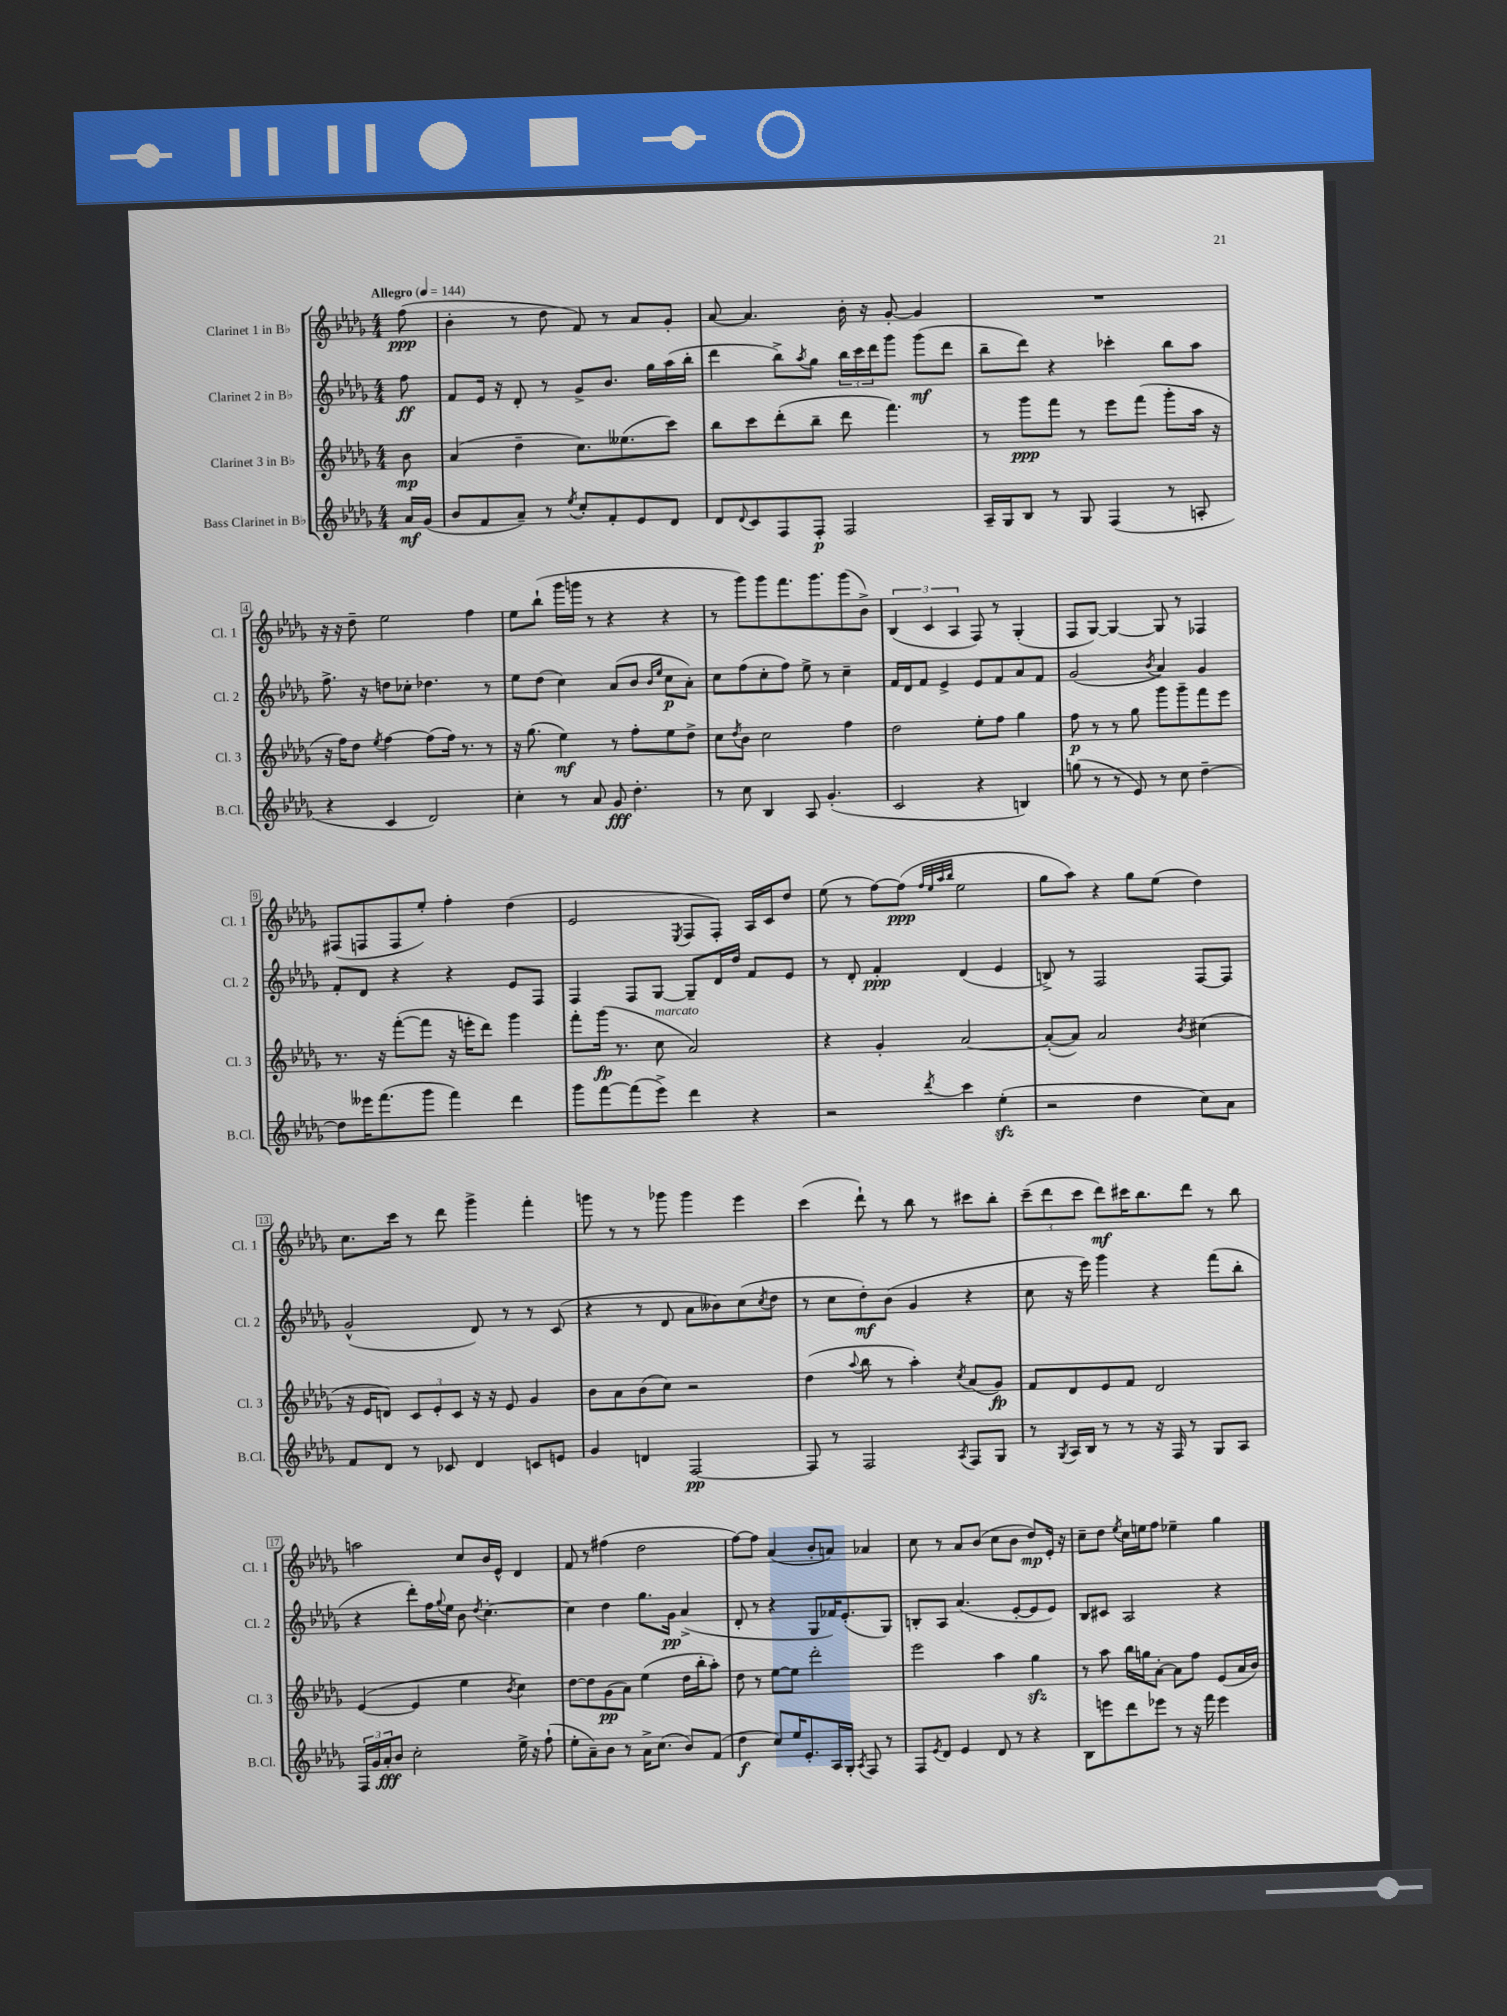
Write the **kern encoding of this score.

**kern	**kern	**kern	**kern
*staff4	*staff3	*staff2	*staff1
*clefG2	*clefG2	*clefG2	*clefG2
*k[b-e-a-d-g-]	*k[b-e-a-d-g-]	*k[b-e-a-d-g-]	*k[b-e-a-d-g-]
*M4/4	*M4/4	*M4/4	*M4/4
*MM144	*MM144	*MM144	*MM144
16a-	8b-	8ff	(8ff
(16g-	.	.	.
=	=	=	=
8b-	(4a-	8f	4b-'
8f	.	16e-	.
.	.	16r	.
8a-~)	4dd-~	8d-'	8r
8r	.	8r	8dd-
8qee-	.	.	.
8cc'	8.cc)	8g-^	8f)
8f'	.	8.b-	8r
.	(8.ee--	.	.
8e-	.	.	8a-
.	.	16gg-	.
8d-	8ccc)	(16aa-	8g-'
.	.	16bb-'	.
=	=	=	=
8d-	8bb-	4ddd-	[8a-
8qqd-	.	.	.
8c	8ccc	.	4.a-]
8F	(8ddd-'	8bb-^)	.
.	.	8qaa-	.
8F'	8bb-~	8gg-	.
2F	8ddd-	24bb-	16b-'
.	.	24ccc	.
.	.	.	16r
.	.	24ddd-	.
.	4.fff)	8ggg-	[8g-'
.	.	(8ggg-	4g-]
.	.	8ddd-	.
=	=	=	=
16A-~	8r	8bb-~	1r
16G-	.	.	.
8B-	8ggg-	8ddd-)	.
8r	8fff	4r	.
8G-	8r	.	.
(4F	8eee-	4ccc-'	.
.	(8fff	.	.
8r	8ggg-'	8bb-	.
8A'	16aa-	8aa-	.
.	16r	.	.
=	=	=	=
4r	16r	8.ff^	16r
.	16ff)	.	16r
.	8dd-	.	8dd-~
.	.	16r	.
.	8qee-	.	.
4c	[4ff	8dd	2ee-
.	.	8cc-'	.
2d-)	(8ff]	4.dd-	.
.	16ff)	.	.
.	8.r	.	.
.	.	.	4ff
.	8r	8r	.
=	=	=	=
4cc'	16r	8ee-	8ee-
.	(8.gg-	.	.
.	.	(8dd-	(8bb-`
8r	4ee-)	4cc)	16ggg-
.	.	.	16ggg
8a-	.	.	8r
8g-	8r	(8a-	4r
4.dd-'	8ff'	8b-	.
.	.	16qqb-	.
.	.	16qqee-	.
.	8ee-	8cc	4r
.	8dd-^	8a-')	.
=	=	=	=
8r	8cc	8cc	8r
.	8qdd-	.	.
8cc	8b-	(8ff	8ggg-)
4B-	2cc	8cc'	8ggg-
.	.	8ff)	8.fff
8A-	.	8ee-^	.
.	.	.	8.ggg-
(4.g-'	.	8r	.
.	4ff	4cc~	(8ggg-
.	.	.	8b-^)
=	=	=	=
2c	2dd-	16f	(6B-
.	.	16d-	.
.	.	8f	.
.	.	.	6c
.	.	4e-^	.
.	.	.	6A-
4r	8ee-'	8e-	8F)
.	8ff	8f	8r
4B)	4gg-	8a-	(4G-'
.	.	8f	.
=	=	=	=
(8gg	8ff	(2g-	8F
8r	8r	.	[8G-)
8r	8r	.	4G-_
8e-)	8gg-	.	.
.	.	8qb-	.
8r	8ggg-	4a-)	8G-]
8cc	8ggg-~	.	8r
[4dd-~	8fff	4g-	4F-
.	8eee-	.	.
=	=	=	=
8dd-]	8.r	8f'	(8F#
16eee--	.	8d-	8F
(8.fff	16r	.	.
.	([8fff'	4r	8F
8ggg-	8fff]	.	8ee-')
4fff)	16r	4r	4ff'
.	16eee'	.	.
.	8ddd-)	.	.
4ddd-	4ggg-	8e-	(4dd-
.	.	8F	.
=	=	=	=
8ggg-	8fff'	4F	2e-
[8fff	(16ggg-	.	.
.	8.r	.	.
(8fff]	.	8F	.
8eee-^)	8cc	[8G-	.
.	.	.	8qE-
4ddd-	2a-)	8G-~]	8F
.	.	16d-	8F')
.	.	16dd-	.
4r	.	8f	16A-
.	.	.	16c
.	.	8e-	8dd-
=	=	=	=
2r	4r	8r	(8ee-
.	.	8d-'	8r
.	4g-'	4f'	[8ff)
.	.	.	(8ff]
.	.	.	32qqff
.	.	.	32qqee-
.	.	.	32qqaa-
8qddd-	.	.	32qqbb-
4ccc	[2a-	(4d-	2ee-
(4ee-'	.	4e-	.
=	=	=	=
2r	(8a-'_	8B^)	8gg-
.	8a-])	8r	8aa-)
.	2a-	2F	4r
4dd-	.	.	8gg-
.	.	.	(8ee-
.	8qb-	.	.
8cc)	(4cc#	[8F	4dd-)
8a-	.	8F]	.
=	=	=	=
8f	16r	(2g-^^	8.cc
.	16e-	.	.
8d-	8d)	.	.
.	.	.	16ccc
8r	12c	.	8r
.	12e-'	.	.
8c-	.	.	8ddd-
.	12c	.	.
4d-	16r	8d-)	4ggg-^
.	16r	.	.
.	8e-	8r	.
8c	4g-	8r	4fff'
8e	.	(8c	.
=	=	=	=
4g-	8b-	4r	8ggg
.	8a-	.	8r
4d	(8b-	8r	8r
.	8cc)	8d-	8ggg-
[2F	2r	8a-	4ggg-
.	.	8b--)	.
.	.	(8cc	4eee-
.	.	8qcc	.
.	.	8dd-	.
=	=	=	=
8F]	(4dd-	8r	(4ccc
8r	.	8cc	.
.	8qqaa-	.	.
2F	8bb-	8dd-')	8ddd-`)
.	8r	(8b-	8r
.	4aa-')	4g-	8bb-
.	.	.	8r
8qA-	8qcc	.	.
8F	(8a-	4r	8ccc#
8G-	8g-)	.	8bb-'
=	=	=	=
8r	8f	8cc	(12ccc~
.	.	.	12ddd-
8qG-	.	.	.
16A-	8d-	16r	.
.	.	.	12ccc
16B-	.	16eee-)	.
8r	8e-	4ggg-	8ddd-)
8r	8f	.	16ccc#
.	.	.	8.bb-
16r	2d-	4r	.
16F	.	.	.
8r	.	.	8ddd-
8G-	.	(8fff	8r
8A-	.	8bb-'	8bb-
=	=	=	=
24F	([4e-	4r	2aa
24g-	.	.	.
24a-'	.	.	.
8b-	.	.	.
2cc'	4e-]	8ddd-')	.
.	.	16ff	.
.	.	8qqgg-	.
.	.	16ee-	.
.	4ee-	8b-	8cc
.	.	8qdd-	.
.	.	[4.cc'	16b-
.	.	.	16e-^^
.	8qb-	.	.
16ee-^	4cc)	.	4d-
16r	.	.	.
(8ff`	.	.	.
=	=	=	=
8ee-'	[8dd-	4cc]	8f
8a-~)	8dd-]	.	8r
8b-	(8g-	4dd-	(4ff#
8r	8a-)	.	.
16a-^	(4ee-	8.gg-	2dd-
(8.cc	.	.	.
.	.	16g-	.
8b-)	16dd-	(4a-^	.
.	16bb-'	.	.
(8f	8aa-')	.	.
=	=	=	=
4dd-	8dd-	8d-'	[8ff)
.	8r	8r	8ff]
8cc)	[8ee-	4r	(4a-
16ee-	8ee-]	.	.
8.e-'	.	.	.
.	2ddd-'	8G-	8b-'
16A-	.	16f-)	8a)
16G-'	.	(8.e-'	.
8qA-	.	.	.
8F	.	.	4a-
8r	.	8G-)	.
=	=	=	=
8F	2eee-	8B'	8cc
8qe-	.	.	.
8d-	.	8A-	8r
4e-	.	(4.a-	8a-
.	.	.	(8b-
8d-	4aa-	.	8cc
8r	.	[8e-'	8b-
4r	4gg-	8e-]	8dd-)
.	.	8e-)	16e-'
.	.	.	16r
=	=	=	=
8B-	8r	8B-	8cc~
8eee	8aa-	8c#	8dd-
.	.	.	8qee-
8ddd-	16bb-	2A-	16cc
.	16gg	.	16ee
8eee-	[8a-'	.	8ff
8r	8a-]	.	4ee-~
16r	8ff	.	.
16fff	.	.	.
4eee-	(8e-	4r	4gg-
.	16a-	.	.
.	16b-)	.	.
==	==	==	==
*-	*-	*-	*-
